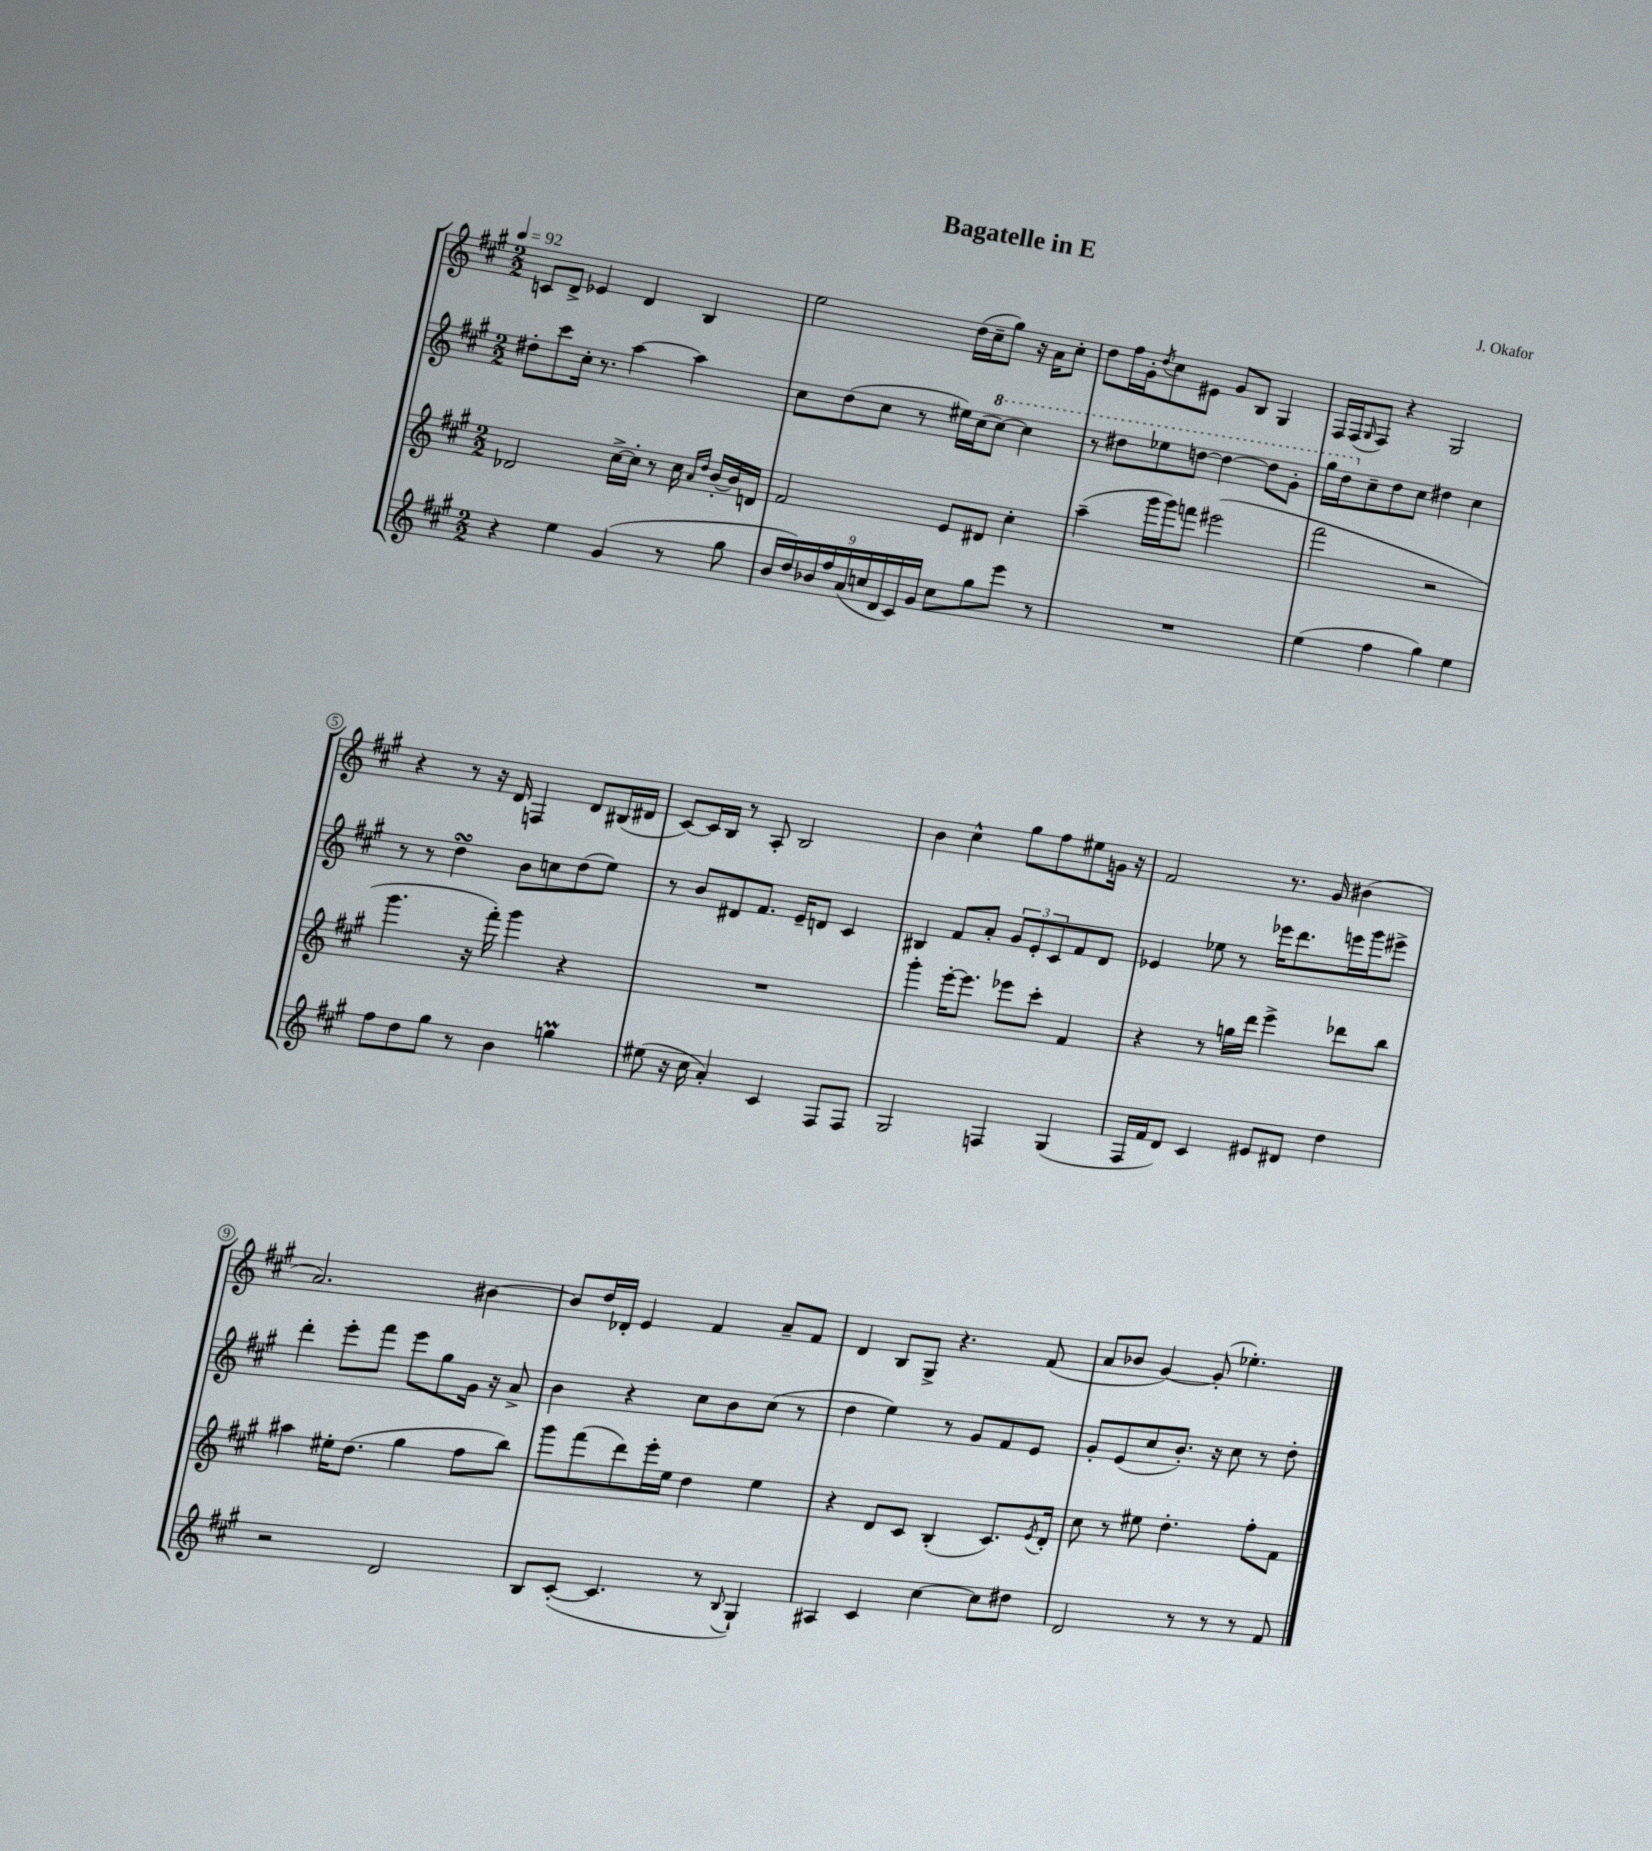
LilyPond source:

\header { title = "Bagatelle in E" composer = "J. Okafor" }
<<
\new StaffGroup <<
\new Staff = "s0" {
    \clef treble \key a \major \numericTimeSignature \time 2/2 \tempo 4 = 92
    c'8 d'8-> ees'4 d'4 b4 |
    e''2 d''16( cis''16-- gis''8) r16 a'16 cis''8-. |
    d''8 fis''16 gis'16-. \acciaccatura { d''8 } cis''8 eis'8 gis'8 b8 gis4 |
    fis16 fis16( \grace { gis16 } fis8) r4 gis2 |
    r4 r8 r16 d'16 f4 d'8 bis16( dis'16 |
    cis'8~) cis'16 b16 r8 a8-. b2 |
    b'4 cis''4-^ gis''8 fis''8 eis''8 g'16 r16 |
    fis'2 r8. gis'16 bis'4( |
    a'2.) bis'4~ |
    bis'8 d''16 des'16-. e'4 fis'4 a'8-- fis'8 |
    d'4 b8 gis8-> r4. fis'8( |
    a'8 bes'8 gis'4~) gis'8-.( ees''4.-.) \bar "|." |
}
\new Staff = "s1" {
    \clef treble \key a \major \numericTimeSignature \time 2/2
    dis''8-. cis'''8 cis''16-. r8. a''4~ a''4 |
    cis''8 d''8( cis''8 r8 eis''16) cis''16( \ottava #1 cis'''8~) cis'''4 |
    r8 dis'''8 ees'''8 d'''8~ d'''4~ d'''8 gis''8-. |
    gis'''16 d'''16 \ottava #0 cis''8-- d''8 cis''8 dis''4 cis''4 |
    r8 r8 d''4\turn b'8 c''8 d''8( e''8) |
    r8 b'8 dis'8 fis'8. e'16-- d'8 cis'4 |
    bis4 fis'8 a'8-. \tuplet 3/2 { gis'8 e'8-. cis'8 } fis'8 d'8 |
    ees'4 ees''8 r8 ees'''16 d'''8. e'''16 gis'''16 eis'''8-> |
    d'''4-. e'''8-. fis'''8 e'''8 gis''8 gis'16 r16 a'8-> |
    b'4 r4 cis''8 b'8 cis''8( r8 |
    d''4 e''4) r8 gis'8 fis'8 e'8 |
    gis'8-. e'8( cis''8 b'8.-.) r16 cis''8 r8 d''8-. \bar "|." |
}
\new Staff = "s2" {
    \clef treble \key a \major \numericTimeSignature \time 2/2
    des'2 cis''16~-> cis''16-. r8 cis''16 \grace { a'16 d''16 } b'16~-. b'16 d'16 |
    fis'2 e'8 dis'8 cis''4-. |
    a''4--( gis'''16 gis'''16) f'''8 eis'''2( |
    fis'''2 r2 |
    gis'''4. r16 fis'''16-.) gis'''4 r4 |
    R1 |
    gis'''4-. e'''16~-. e'''8. ees'''8 cis'''8-. fis'4 |
    r4 r8 g''16 d'''16 e'''4-> des'''8 b''8 |
    ais''4 eis''16-. d''8.( gis''4 fis''8 b''8) |
    gis'''8 fis'''8( d'''8) e'''16-. e''16 d''4 e''4 |
    r4 d'8 cis'8 b4-.( cis'8.) \acciaccatura { e'8 } d'16-. |
    cis''8 r8 eis''8 d''4.-. fis''8-. fis'8 \bar "|." |
}
\new Staff = "s3" {
    \clef treble \key a \major \numericTimeSignature \time 2/2
    r4 e''4 gis'4( r8 gis''8 |
    \tuplet 9/8 { b'16 d''16) bes'16 fis''16 a'16( c''16 d'16 cis'16) gis'16 } c''8 gis''8 e'''8 r8 |
    R1 |
    e''4( fis''4 gis''4) e''4 |
    fis''8 d''8 gis''8 r8 b'4 g''4\prall |
    eis''8( r16 cis''16 a'4-.) cis'4 fis8 fis8 |
    gis2 f4 gis4( |
    fis16 fis'16 d'8) cis'4 eis'8 dis'8 d''4 |
    r2 d'2 |
    b8 cis'8~-.( cis'4. r8 \appoggiatura { b8 } gis4-!) |
    ais4 cis'4 cis''4~ cis''8 dis''8 |
    d'2 r8 r8 r8 fis'8 \bar "|." |
}
>>
>>
\layout { \context { \Score \override BarNumber.stencil = #(make-stencil-circler 0.1 0.3 ly:text-interface::print) } }
